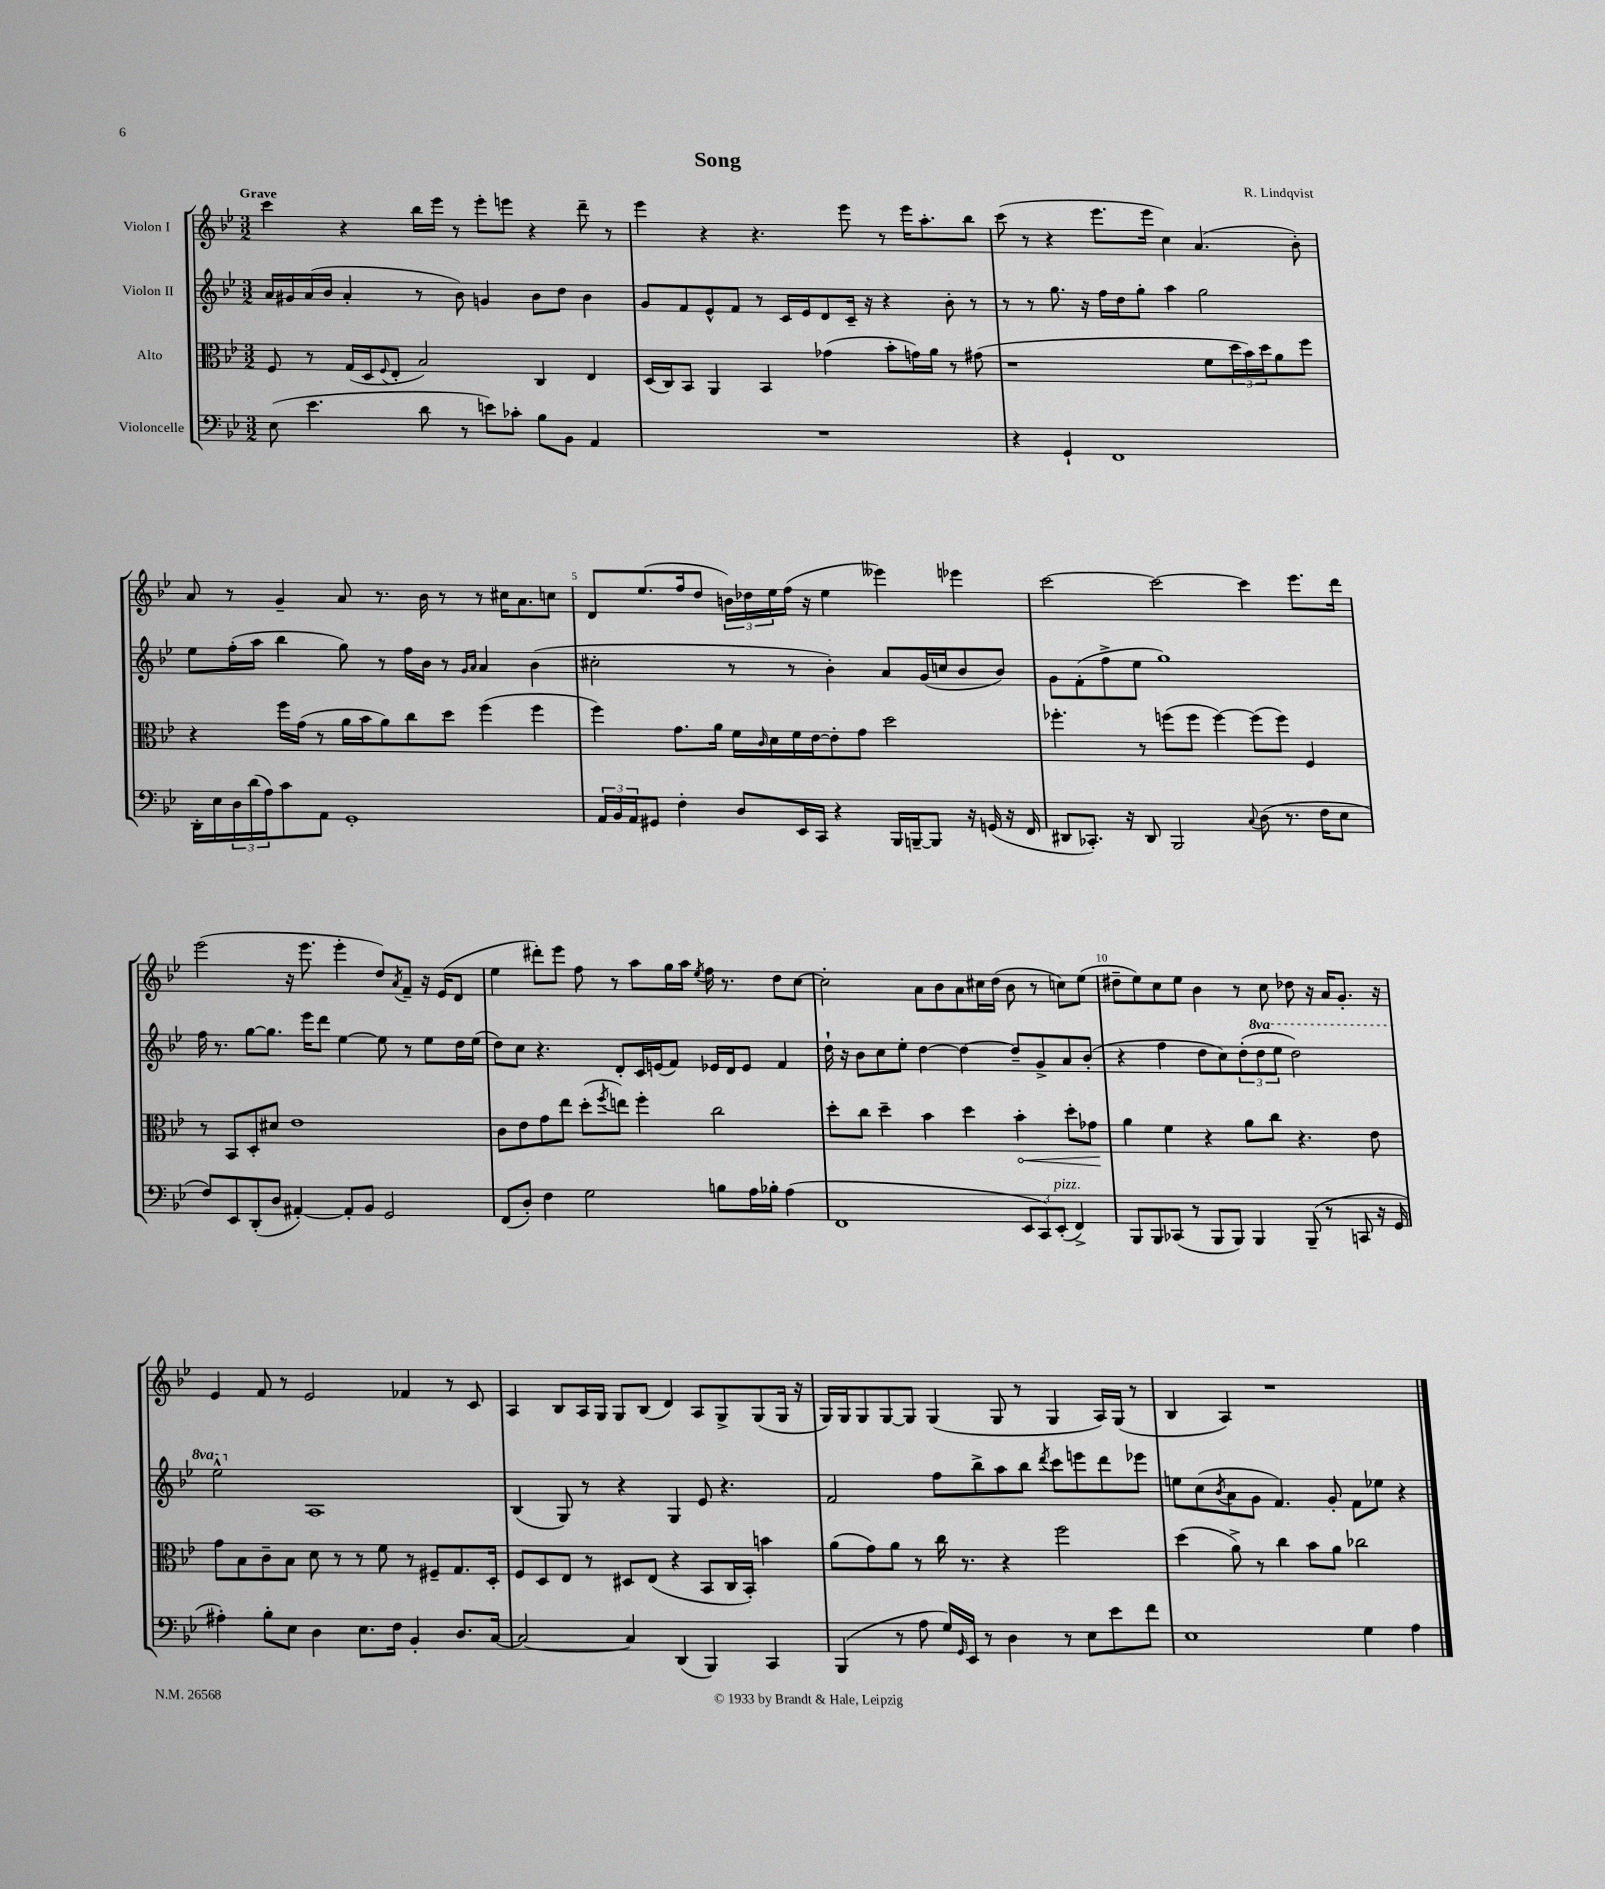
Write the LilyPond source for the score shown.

\header { title = "Song" composer = "R. Lindqvist" }
<<
\new StaffGroup <<
\new Staff = "s0" \with { instrumentName = "Violon I" } {
    \clef treble \key bes \major \numericTimeSignature \time 3/2 \tempo "Grave"
    c'''4 r4 bes''16 ees'''16 r8 ees'''8-. e'''8 r4 d'''8-- r8 |
    ees'''4 r4 r4. ees'''8 r8 ees'''16 a''8.-. bes''8 |
    c'''8( r8 r4 ees'''8. ees'''16 c''4) a'4.( bes'8-.) |
    a'8 r8 g'4-- a'8 r8. bes'16 r8 r8 cis''16 a'8. c''8 |
    d'8 ees''8.( f''16 d''8 \tuplet 3/2 { b'16) des''16 ees''16 } f''16( r16 ees''4 eeses'''4) ees'''4 |
    c'''2~ c'''2~ c'''4 ees'''8. d'''16 |
    ees'''2( r16 ees'''8. ees'''4-. d''8) \acciaccatura { a'8 } f'8-- r16 ees'16( d'8 |
    ees''4 dis'''8-.) ees'''8 f''8 r8 a''8 g''16 a''16 \acciaccatura { ees''8 } f''16 r8. d''8 c''8~ |
    c''2-. a'8 bes'8 a'8 cis''16 d''16( bes'8 r8 c''8) ees''8( |
    dis''8-- ees''8) c''8 ees''8 bes'4 r8 c''8 des''8 r16 a'16 g'8.-. r16 |
    ees'4 f'8 r8 ees'2 fes'4 r8 c'8 |
    a4 bes8 a16 g16 g8 bes8( d'4) a8 g8-> g8( g16 r16 |
    g16) g16 g8 g8~ g8 g4( g8 r8 g4 a16) g16( r8 |
    bes4 a4) r1 \bar "|." |
}
\new Staff = "s1" \with { instrumentName = "Violon II" } {
    \clef treble \key bes \major \numericTimeSignature \time 3/2 \set Staff.ottavationMarkups = #ottavation-simple-ordinals
    a'16 gis'16 a'16( bes'16 a'4-. r8 bes'8) g'4 bes'8 d''8 bes'4 |
    g'8 f'8 ees'8-^ f'8 r8 c'16 ees'16 d'8 c'16-- r16 r4 bes'8-. r8 |
    r8 r8 g''8. r16 f''16 d''16 g''8-. a''4 g''2 |
    ees''8 f''16-.( a''16 bes''4 g''8) r8 f''16 bes'16 r8 \grace { g'16 a'16 } a'4 bes'4( |
    cis''2-. r8 r8 bes'4-.) a'8 g'16( c''16 bes'8 bes'8) |
    g'8 f'8-.( f''8-> ees''8 g''1) |
    f''16 r8. g''8~ g''8. ees'''16 d'''8 ees''4~ ees''8 r8 ees''8 d''16 ees''16( |
    d''8) c''8 r4. d'8-. c'16 e'16( f'8) ees'16 d'16 ees'8 f'4 |
    d''16-! r16 bes'8 c''8 ees''8-. d''4~ d''4~ d''8-- g'8-> a'8 bes'8-.( |
    r4 f''4 d''8 c''8) \tuplet 3/2 { d''8-.( \ottava #1 d'''8 ees'''8 } d'''2) |
    ees'''2-^ \ottava #0 a1 |
    bes4( g8) r8 r4 g4 ees'8 r4. |
    f'2 f''8 bes''8-> a''8 bes''8 \acciaccatura { d'''8 } c'''8 e'''8 d'''8 ees'''8 |
    e''8 c''8( \acciaccatura { bes'8 } a'8 g'8 f'4.) g'8-. f'8 ees''8 r4 \bar "|." |
}
\new Staff = "s2" \with { instrumentName = "Alto" } {
    \clef alto \key bes \major \numericTimeSignature \time 3/2
    f8 r8 g16( d16 \appoggiatura { f8 } ees8-. bes2) c4 ees4 |
    d16( c16) bes,8 a,4 bes,4 ges'4( bes'8-. g'16) a'16 r8 gis'8( |
    r1 f'8 \tuplet 3/2 { d''16 bes'16) d''16 } a'8 f''8 |
    r4 f''16 g'16( r8 a'16 bes'16 a'8) c''8 d''8 f''4( f''4 |
    f''4) g'8. a'16 f'16 \grace { c'16 } d'16 f'16 ees'16~ ees'8-. g'8 d''2 |
    fes''4.-. r8 f''8( f''8 f''4~) f''8( f''8) f4 |
    r8 bes,8 d8-. dis'8 ees'1 |
    c'8 ees'8 g'8 ees''8 d''8-.( \acciaccatura { f''8 } e''8) f''4-. c''2 |
    d''8-. c''8 d''4-- bes'4 d''4 \once \override Hairpin.circled-tip = ##t bes'4-.\< d''8-. ges'8\! |
    a'4 f'4 r4 a'8 c''8 r4. ees'8 |
    g'8 bes8 c'8-- bes8 d'8 r8 r8 f'8 r8 fis8-- g8. d16-. |
    f8 d8 ees8 r8 dis8 ees8( r4 bes,8 c16 bes,16-.) b'4 |
    a'8( g'8) a'8 r8 c''16 r8. r4 f''2 |
    d''4( a'8->) r8 c''4 bes'8 a'8 ces''2 \bar "|." |
}
\new Staff = "s3" \with { instrumentName = "Violoncelle" } {
    \clef bass \key bes \major \numericTimeSignature \time 3/2
    ees8( ees'4. d'8 r8 e'8) ces'8-. bes8 bes,8 a,4 |
    R1. |
    r4 g,4-! f,1 |
    d,16-. ees16 \tuplet 3/2 { d16 d'16( a16) } c'8 a,8 g,1-. |
    \tuplet 3/2 { a,16 bes,16 a,16 } gis,8 f4-. d8 ees,16 c,16 r4 bes,,16 b,,16~-- b,,8 r16 g,16( r16 f,16 |
    dis,8 ces,8.-.) r16 dis,8 bes,,2 \appoggiatura { c8 } d8( r8. f16 ees8 |
    f8) ees,8 d,8-.( d8 ais,4~-.) ais,8-. bes,8 g,2 |
    f,8( d8-.) f4 g2 b8 a16 bes16-. a4( |
    f,1 \tuplet 3/2 { ees,8 c,8) ees,8-.^\markup { \italic "pizz." }( } f,4->) |
    bes,,8 bes,,8 ces,8( r8 bes,,8 bes,,8) bes,,4 bes,,8--( r8 c,8 r16 g,16 |
    ais4-.) bes8-. ees8 d4 ees8. f16 bes,4-. d8. c16~ |
    c2~ c4 d,4( bes,,4) c,4 |
    bes,,4( r8 a8 g16) \grace { g,16 } ees,16 r8 d4 r8 ees8 ees'8 f'8 |
    ees1 g4 a4 \bar "|." |
}
>>
>>
\layout { \context { \Score \override BarNumber.break-visibility = ##(#f #t #t) barNumberVisibility = #(every-nth-bar-number-visible 5) } }
